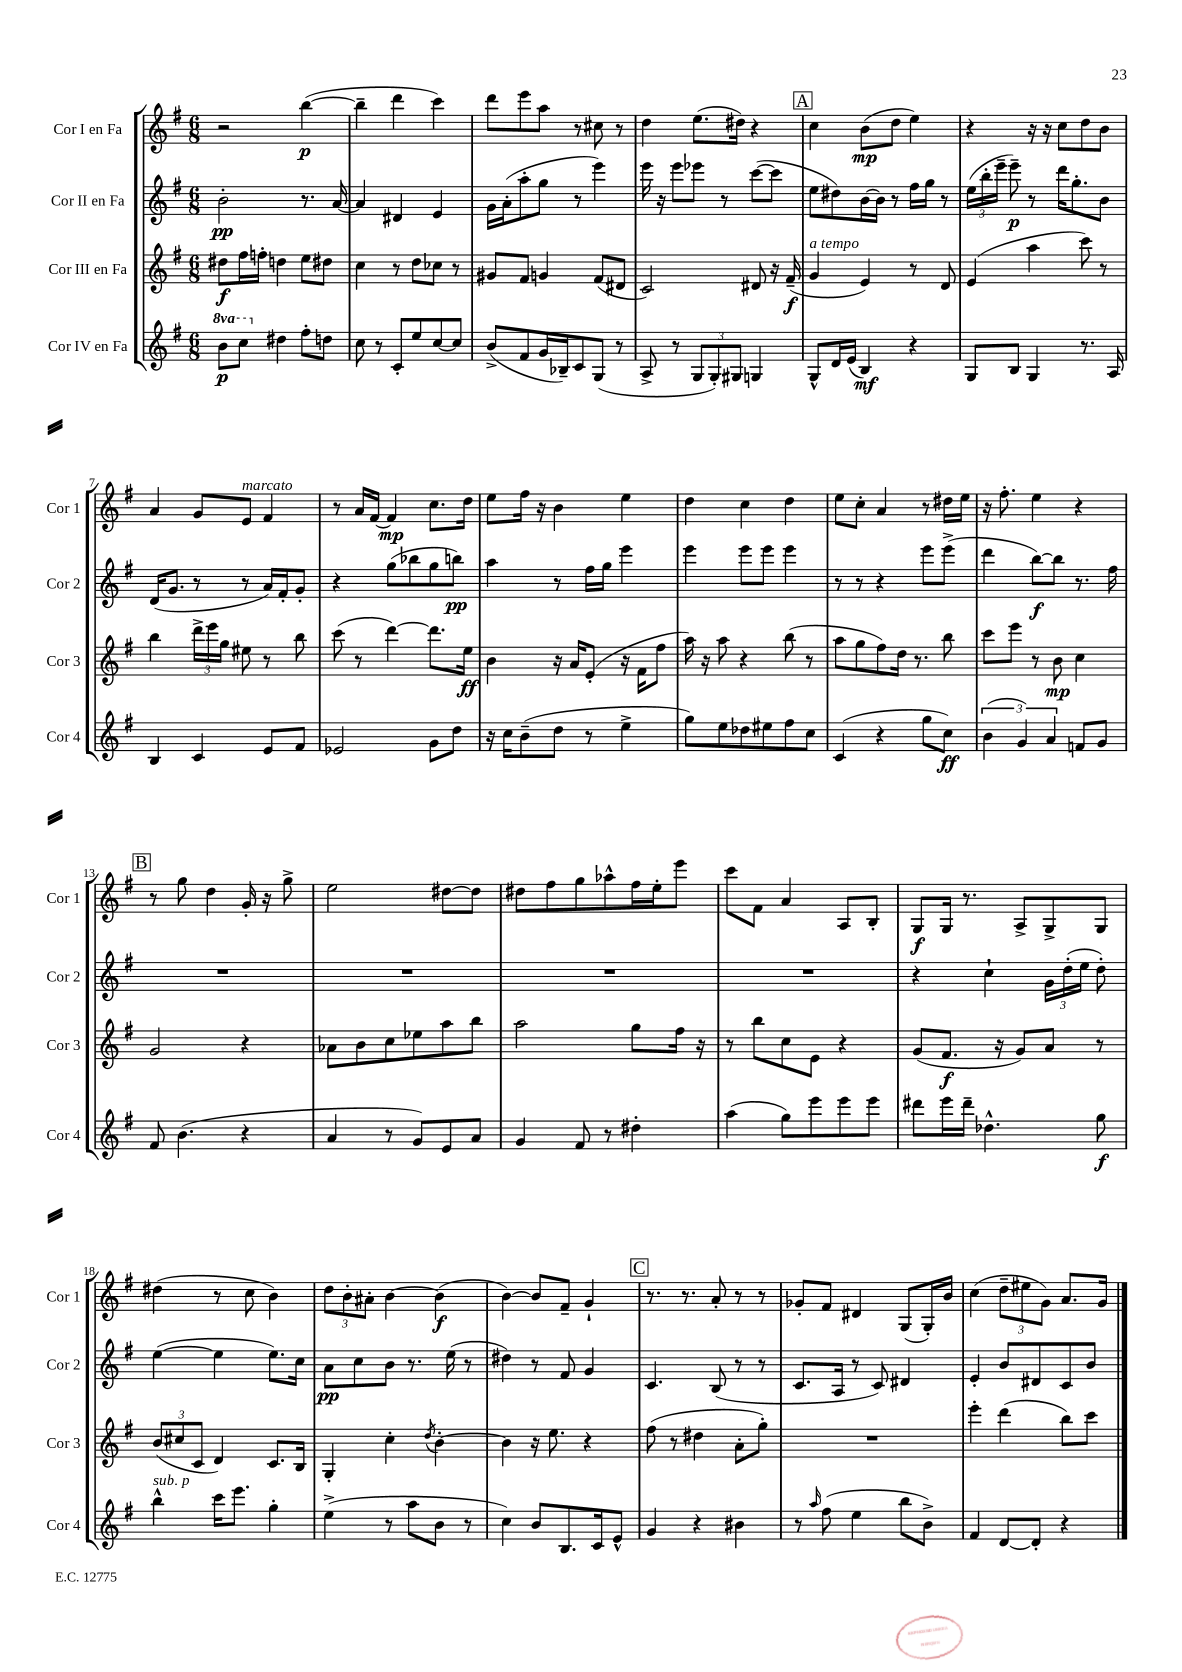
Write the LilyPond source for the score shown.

<<
\new StaffGroup <<
\new Staff = "s0" \with { instrumentName = "Cor I en Fa" shortInstrumentName = "Cor 1" } {
    \clef treble \key g \major \numericTimeSignature \time 6/8
    \autoBeamOff r2 b''4~\p( |
    b''4-- d'''4 c'''4) |
    d'''8[ e'''8 a''8] r8 cis''8 r8 |
    d''4 e''8.[( dis''16]) r4 |
    \mark \markup { \box "A" } c''4 b'8[\mp( d''8] e''4) |
    r4 r16 r16 c''8[ d''8 b'8] |
    a'4 g'8[ e'8]^\markup { \italic "marcato" } fis'4 |
    r8 a'16[ fis'16]~ fis'4\mp c''8.[ d''16] |
    e''8[ fis''16] r16 b'4 e''4 |
    d''4 c''4 d''4 |
    e''8[ c''8]-. a'4 r8 dis''16[ e''16] |
    r16 fis''8.-. e''4 r4 |
    \mark \markup { \box "B" } r8 g''8 d''4 g'16-. r16 g''8-> |
    e''2 dis''8[~ dis''8] |
    dis''8[ fis''8 g''8 aes''8-^ fis''16 e''16-. e'''8] |
    c'''8[ fis'8] a'4 a8[ b8]-. |
    g8[\f g16] r8. a8[-> g8-> g8] |
    dis''4( r8 c''8 b'4) |
    \tuplet 3/2 { d''8[ b'8-. ais'8]-. } b'4~ b'4\f( |
    b'4~) b'8[ fis'8]-- g'4-! |
    \mark \markup { \box "C" } r8. r8. a'8-. r8 r8 |
    ges'8[-. fis'8] dis'4 g8[( g16-.) b'16] |
    c''4( \tuplet 3/2 { d''8[-- eis''8 g'8]) } a'8.[ g'16] \bar "|." |
}
\new Staff = "s1" \with { instrumentName = "Cor II en Fa" shortInstrumentName = "Cor 2" } {
    \clef treble \key g \major \numericTimeSignature \time 6/8
    \autoBeamOff b'2-.\pp r8. a'16~ |
    a'4 dis'4 e'4 |
    g'16[ a'16-.( a''8-. g''8] r8 e'''4) |
    e'''16 r16 e'''8[ ees'''8] r8 c'''8[~( c'''8] |
    \mark \markup { \box "A" } e''8[ dis''8) b'16~ b'16] r8 fis''16[ g''16] r8 |
    \tuplet 3/2 { e''16[( b''16-. e'''16]-- } e'''8--\p) r8 d'''16[ g''8.-. b'8] |
    d'16[( g'8.] r8 r8 a'16[) fis'16-. g'8]-. |
    r4 g''8[( bes''8 g''8 b''8]\pp) |
    a''4 r8 fis''16[ g''16] e'''4 |
    e'''4 e'''8[ e'''8] e'''4 |
    r8 r8 r4 e'''8[ e'''8]->( |
    d'''4 b''8[~\f) b''8] r8. fis''16 |
    \mark \markup { \box "B" } R2. |
    R2. |
    R2. |
    R2. |
    r4 c''4-! \tuplet 3/2 { g'16[ d''16-.( e''16] } d''8-.) |
    e''4~( e''4 e''8.[) c''16] |
    a'8[\pp c''8 b'8] r8. e''16( r8 |
    dis''4) r8 fis'8 g'4 |
    \mark \markup { \box "C" } c'4. b8( r8 r8 |
    c'8.[ a16] r8 c'8) dis'4 |
    e'4-. b'8[ dis'8 c'8 b'8] \bar "|." |
}
\new Staff = "s2" \with { instrumentName = "Cor III en Fa" shortInstrumentName = "Cor 3" } {
    \clef treble \key g \major \numericTimeSignature \time 6/8
    \autoBeamOff dis''8[\f fis''16 f''16]-. d''4 e''8[ dis''8] |
    c''4 r8 d''8[ ces''8] r8 |
    gis'8[ fis'8] g'4 fis'8[( dis'8] |
    c'2) dis'8 r16 fis'16--\f( |
    \mark \markup { \box "A" } g'4^\markup { \italic "a tempo" } e'4) r8 d'8 |
    e'4( a''4 c'''8) r8 |
    b''4 \tuplet 3/2 { d'''16[-> e'''16 g''16] } eis''8 r8 b''8 |
    c'''8( r8 d'''4~) d'''8.[ e''16]\ff |
    b'4 r16 a'16[ e'8]-.( r16 fis'16[ fis''8] |
    a''16) r16 a''8 r4 b''8( r8 |
    a''8[ g''8 fis''8) d''16] r8. b''8 |
    c'''8[ e'''8] r8 b'8\mp c''4 |
    \mark \markup { \box "B" } g'2 r4 |
    aes'8[ b'8 c''8 ees''8 a''8 b''8] |
    a''2 g''8[ fis''16] r16 |
    r8 b''8[ c''8 e'8] r4 |
    g'8[( fis'8.]\f r16 g'8[) a'8] r8 |
    \tuplet 3/2 { b'8[( cis''8 c'8] } d'4) c'8.[ b16] |
    g4-. c''4-. \acciaccatura { d''8 } b'4~-. |
    b'4 r16 e''8. r4 |
    \mark \markup { \box "C" } fis''8( r8 dis''4 a'8[-. g''8]-.) |
    R2. |
    e'''4-. d'''4( b''8[) c'''8] \bar "|." |
}
\new Staff = "s3" \with { instrumentName = "Cor IV en Fa" shortInstrumentName = "Cor 4" } {
    \clef treble \key g \major \numericTimeSignature \time 6/8 \set Staff.ottavationMarkups = #ottavation-simple-ordinals
    \autoBeamOff \ottava #1 b''8[\p c'''8] \ottava #0 dis''4 fis''8[-. d''8] |
    c''8 r8 c'8[-. e''8 c''8~ c''8] |
    b'8[->( fis'8 g'16 bes16--) c'8 g8]( r8 |
    a8-> r8 \tuplet 3/2 { g8[ g8-.) gis8] } g4 |
    \mark \markup { \box "A" } g8[-^ d'16 e'16]( b4\mf) r4 |
    g8[ b8] g4 r8. a16 |
    b4 c'4 e'8[ fis'8] |
    ees'2 g'8[ d''8] |
    r16 c''16[ b'8--( d''8] r8 e''4-> |
    g''8[) e''8 des''8 eis''8 fis''8 c''8] |
    c'4( r4 g''8[ c''8]\ff) |
    \tuplet 3/2 { b'4( g'4) a'4 } f'8[ g'8] |
    \mark \markup { \box "B" } fis'8 b'4.( r4 |
    a'4 r8 g'8[) e'8 a'8] |
    g'4 fis'8 r8 dis''4-. |
    a''4( g''8[) e'''8 e'''8 e'''8] |
    dis'''8[ e'''16 dis'''16]-- des''4.-^ g''8\f |
    b''4-^^\markup { \italic "sub. p" } c'''16[ e'''8.] g''4-. |
    e''4->( r8 a''8[ b'8] r8 |
    c''4) b'8[ b8. c'16 e'8]-^ |
    \mark \markup { \box "C" } g'4 r4 bis'4 |
    r8 \grace { a''16 } fis''8( e''4 b''8[ b'8]->) |
    fis'4 d'8[~ d'8]-. r4 \bar "|." |
}
>>
>>
